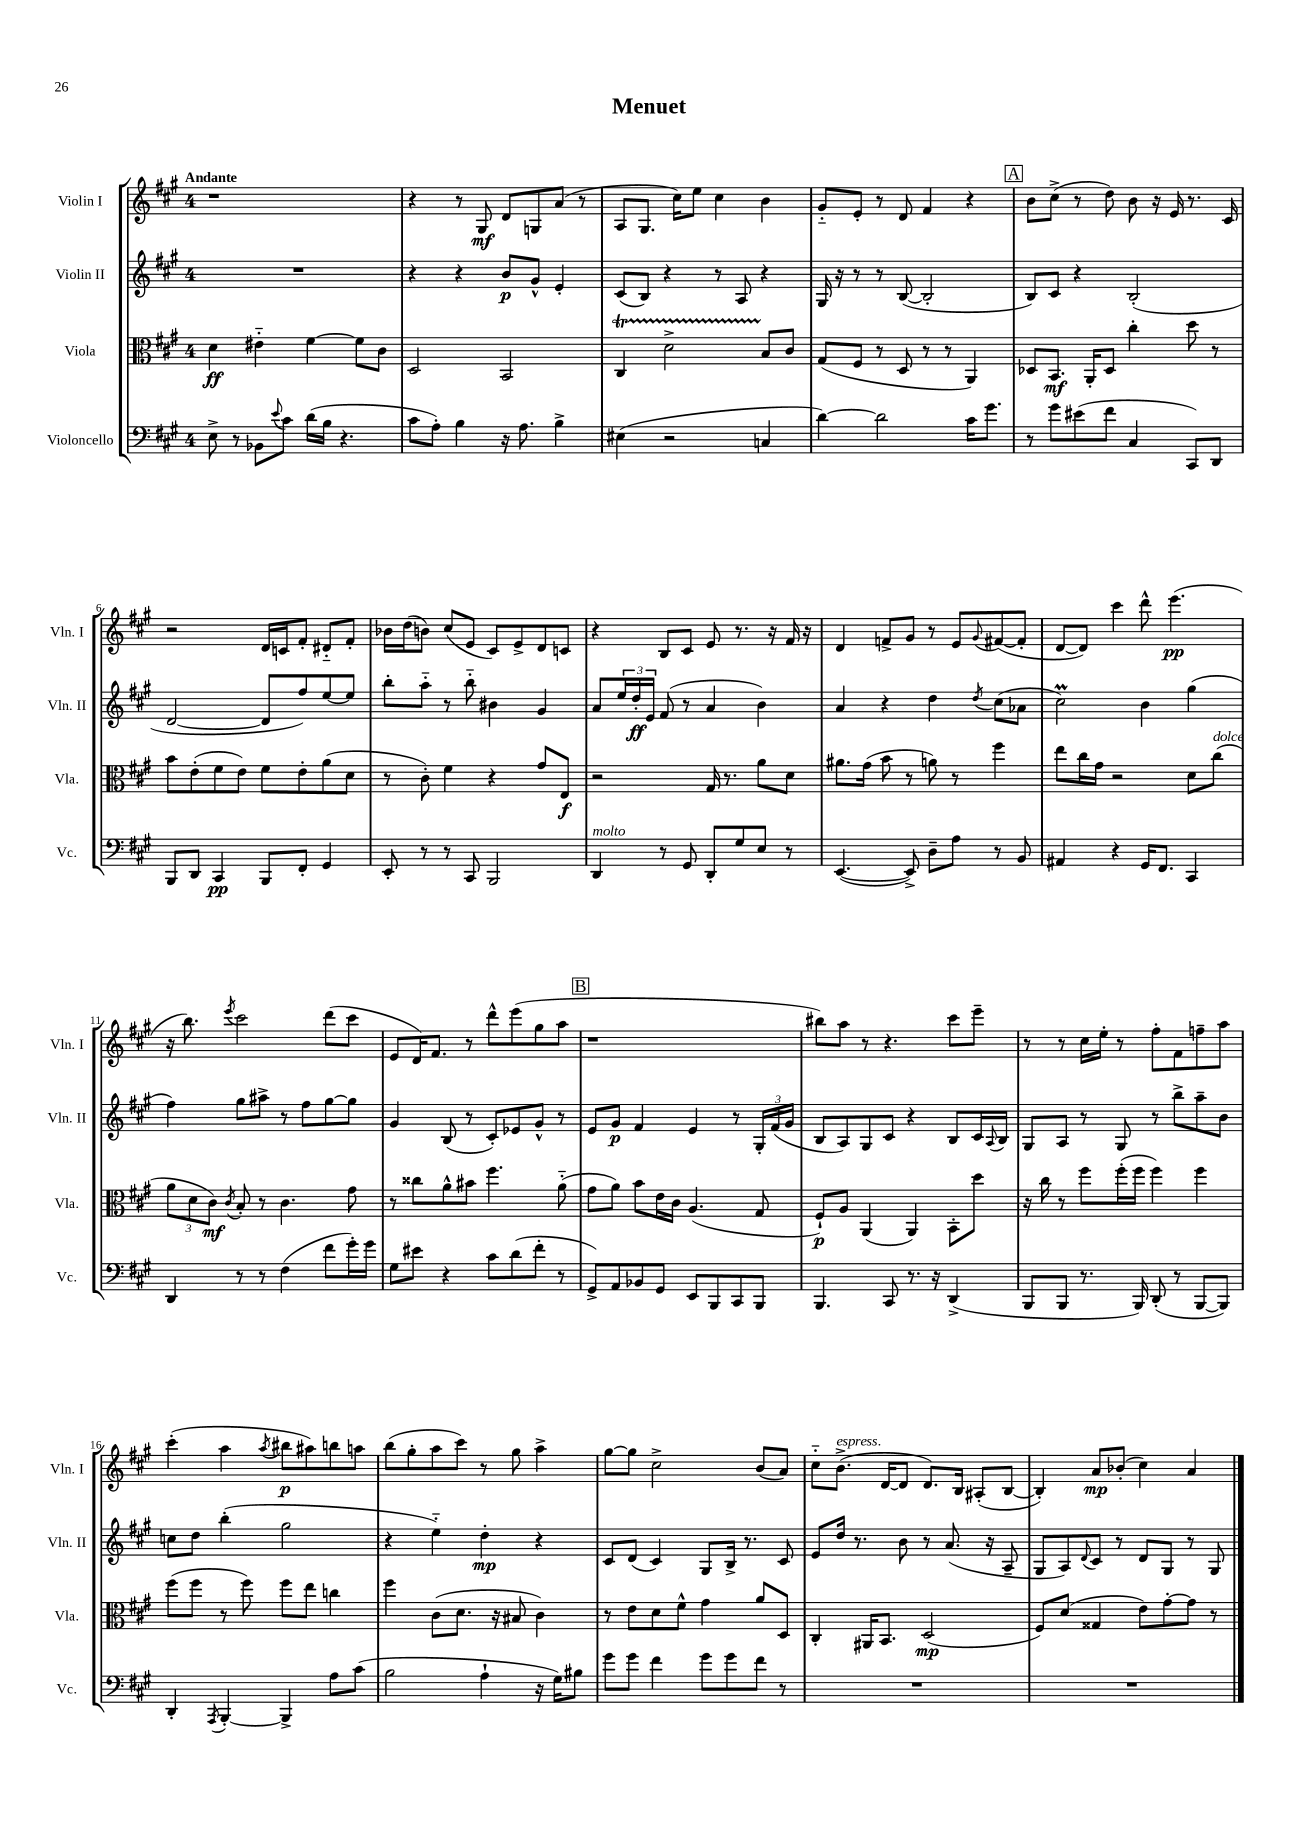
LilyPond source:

\header { title = "Menuet" }
<<
\new StaffGroup <<
\new Staff = "s0" \with { instrumentName = "Violin I" shortInstrumentName = "Vln. I" } {
    \clef treble \key a \major \once \override Staff.TimeSignature.style = #'single-digit \time 4/4 \tempo "Andante"
    r1 |
    r4 r8 gis8\mf d'8 g8 a'8( r8 |
    a8 gis8. cis''16) e''8 cis''4 b'4 |
    gis'8-_ e'8-. r8 d'8 fis'4 r4 |
    \mark \markup { \box "A" } b'8 cis''8->( r8 d''8) b'8 r16 e'16 r8. cis'16 |
    r2 d'16 c'16 fis'8-. dis'8-_ fis'8-. |
    bes'16 d''16( b'8) cis''8( e'8 cis'8) e'8-> d'8 c'8 |
    r4 b8 cis'8 e'8 r8. r16 fis'16 r16 |
    d'4 f'8-> gis'8 r8 e'8 \appoggiatura { gis'8 } fis'8~( fis'8-. |
    d'8~ d'8) cis'''4 d'''8-^ e'''4.\pp( |
    r16 b''8.) \acciaccatura { e'''8 } cis'''2 d'''8( cis'''8 |
    e'8 d'16) fis'8. r8 d'''8-^ e'''8( gis''8 a''8 |
    \mark \markup { \box "B" } r1 |
    bis''8) a''8 r8 r4. cis'''8 e'''8-- |
    r8 r8 cis''16 e''16-. r8 fis''8-. fis'8 f''8-- a''8 |
    cis'''4-.( a''4 \acciaccatura { a''8 } bis''8\p ais''8) b''8 a''8 |
    b''8( gis''8-. a''8 cis'''8) r8 gis''8 a''4-> |
    gis''8~ gis''8 cis''2-> b'8( a'8) |
    cis''8-_ b'8.->^\markup { \italic "espress." }( d'16~ d'8 d'8.) b16 ais8-.( b8~ |
    b4-.) a'8\mp bes'8-.( cis''4) a'4 \bar "|." |
}
\new Staff = "s1" \with { instrumentName = "Violin II" shortInstrumentName = "Vln. II" } {
    \clef treble \key a \major \once \override Staff.TimeSignature.style = #'single-digit \time 4/4
    R1 |
    r4 r4 b'8\p gis'8-^ e'4-. |
    cis'8( b8) r4 r8 a8 r4 |
    gis16 r16 r8 r8 b8~( b2-. |
    \mark \markup { \box "A" } b8) cis'8 r4 b2-.( |
    d'2~ d'8 fis''8) e''8~ e''8 |
    b''8-. a''8-_ r8 b''8-_ bis'4 gis'4 |
    a'8 \tuplet 3/2 { e''16 d''16-.\ff e'16 } fis'8( r8 a'4 b'4) |
    a'4 r4 d''4 \acciaccatura { d''8 } cis''8( aes'8 |
    cis''2\prall) b'4 gis''4( |
    fis''4) gis''8 ais''8-> r8 fis''8 gis''8~ gis''8 |
    gis'4 b8( r8 cis'8-.) ees'8 gis'8-^ r8 |
    \mark \markup { \box "B" } e'8 gis'8\p fis'4 e'4 r8 \tuplet 3/2 { gis16-. fis'16( gis'16 } |
    b8 a8) gis8 cis'8 r4 b8 cis'16 \appoggiatura { a8 } b16 |
    gis8 a8 r8 gis8 r8 b''8-> a''8-- b'8 |
    c''8 d''8 b''4-.( gis''2 |
    r4 e''4-_) d''4-.\mp r4 |
    cis'8 d'8( cis'4) gis8 b16-> r8. cis'8 |
    e'8 d''16 r8. b'8 r8 a'8.( r16 a8-- |
    gis8 a8) \appoggiatura { d'8 } cis'8 r8 d'8 gis8 r8 gis8 \bar "|." |
}
\new Staff = "s2" \with { instrumentName = "Viola" shortInstrumentName = "Vla." } {
    \clef alto \key a \major \once \override Staff.TimeSignature.style = #'single-digit \time 4/4
    d'4\ff eis'4-_ fis'4~ fis'8 cis'8 |
    d2 b,2 |
    cis4\startTrillSpan d'2-> b8\stopTrillSpan cis'8 |
    gis8( fis8 r8 d8 r8 r8 a,4) |
    \mark \markup { \box "A" } des8 b,8.\mf a,16-. des8 cis''4-. d''8 r8 |
    b'8 e'8-.( fis'8 e'8) fis'8 e'8-. a'8( d'8 |
    r8 cis'8-.) fis'4 r4 gis'8 e8\f |
    r2 gis16 r8. a'8 d'8 |
    ais'8. gis'16( b'8 r8 a'8) r8 fis''4 |
    e''8 cis''16 gis'16 r2 d'8 cis''8^\markup { \italic "dolce" }( |
    \tuplet 3/2 { a'8 d'8 cis'8\mf) } \acciaccatura { cis'8 } b8-. r8 cis'4. gis'8 |
    r8 cisis''8 a'8-^ bis'8 fis''4. a'8-_( |
    \mark \markup { \box "B" } gis'8 a'8) b'8 e'16 cis'16 a4.( gis8 |
    fis8-!\p) a8 a,4( a,4) b,8-. d''8 |
    r16 cis''16 r8 fis''8 fis''16-.( fis''16 fis''4) fis''4 |
    fis''8( fis''8 r8 fis''8) fis''8 e''8 c''4 |
    fis''4 cis'8( d'8. r16 bis8 cis'4) |
    r8 e'8 d'8 fis'8-^ gis'4 a'8 d8 |
    cis4-. ais,16 b,8. d2\mp( |
    fis8) d'8( gisis4 e'8) gis'8~-. gis'8 r8 \bar "|." |
}
\new Staff = "s3" \with { instrumentName = "Violoncello" shortInstrumentName = "Vc." } {
    \clef bass \key a \major \once \override Staff.TimeSignature.style = #'single-digit \time 4/4
    e8-> r8 bes,8 \appoggiatura { e'8 } cis'8 d'16( b16 r4. |
    cis'8 a8-.) b4 r16 a8. b4-> |
    eis4( r2 c4 |
    d'4~) d'2 cis'16 gis'8. |
    \mark \markup { \box "A" } r8 gis'8 eis'8( fis'8 cis4 cis,8) d,8 |
    b,,8 d,8 cis,4\pp b,,8 fis,8-. gis,4 |
    e,8-. r8 r8 cis,8 b,,2 |
    d,4^\markup { \italic "molto" } r8 gis,8 d,8-. gis8 e8 r8 |
    e,4.~( e,8->) d8-- a8 r8 b,8 |
    ais,4 r4 gis,16 fis,8. cis,4 |
    d,4 r8 r8 fis4( fis'8 gis'16-.) gis'16 |
    gis8 eis'8 r4 cis'8 d'8( fis'8-. r8 |
    \mark \markup { \box "B" } gis,8->) a,8 bes,8 gis,8 e,8 b,,8 cis,8 b,,8 |
    b,,4. cis,8 r8. r16 d,4->( |
    b,,8 b,,8 r8. b,,16) d,8-.( r8 b,,8~ b,,8) |
    d,4-. \acciaccatura { a,,8 } b,,4~-. b,,4-> a8 cis'8( |
    b2 a4-! r16 gis16) bis8 |
    gis'8 gis'8 fis'4 gis'8 gis'8 fis'8 r8 |
    R1 |
    R1 \bar "|." |
}
>>
>>
